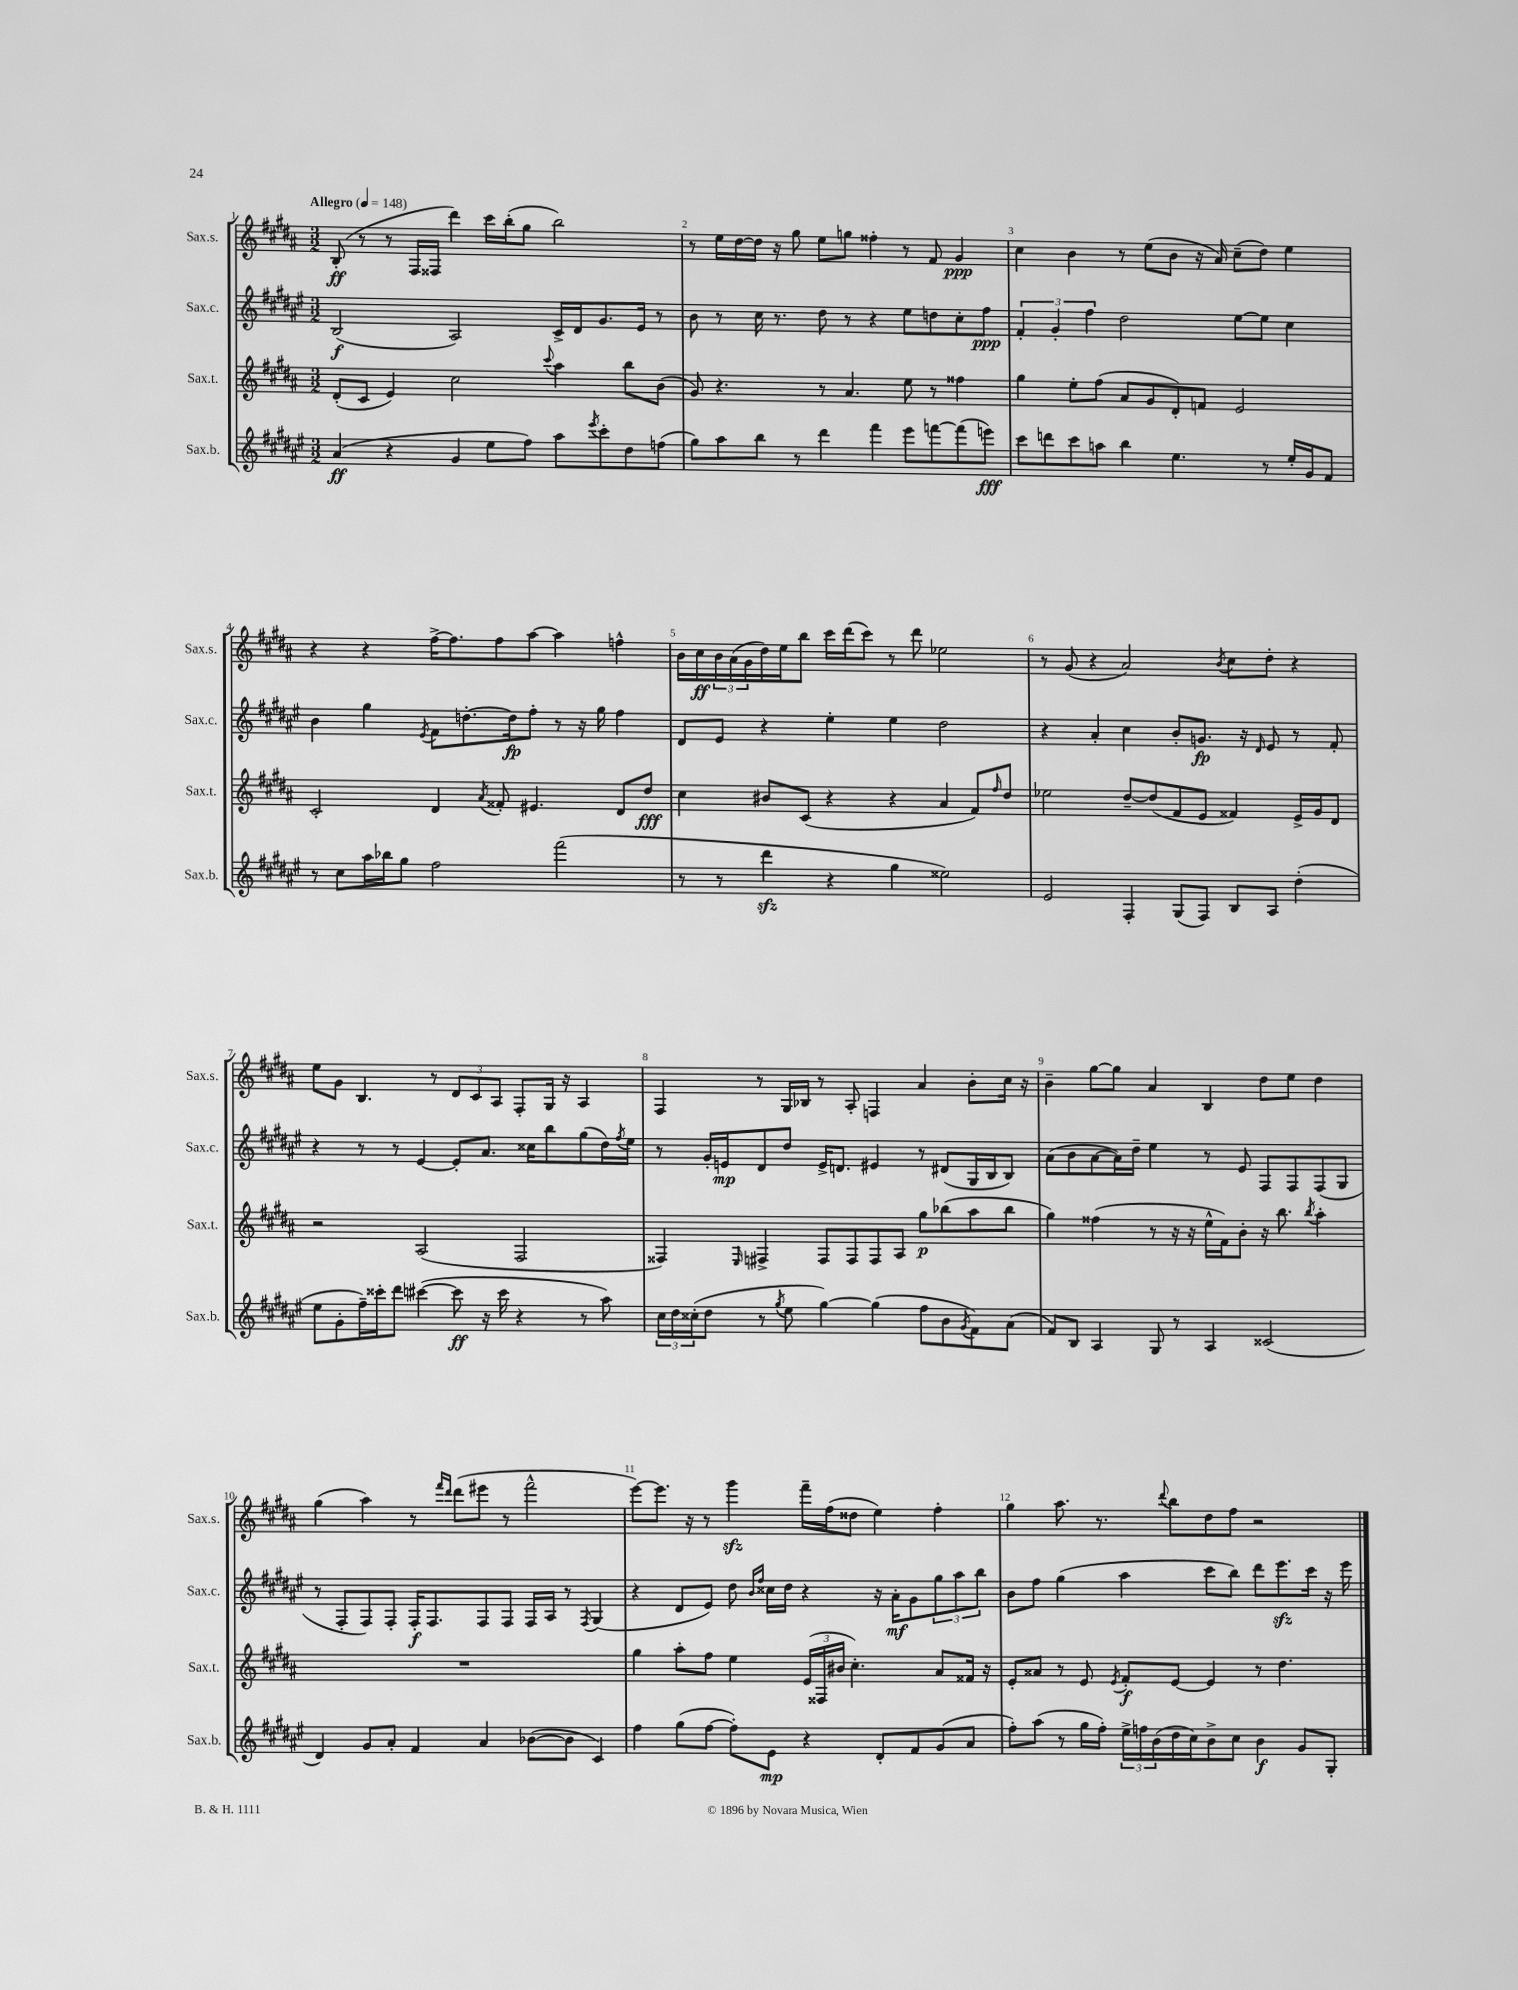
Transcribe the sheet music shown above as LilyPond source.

<<
\new StaffGroup <<
\new Staff = "s0" \with { instrumentName = "Sax.s." shortInstrumentName = "Sax.s." } {
    \clef treble \key b \major \numericTimeSignature \time 3/2 \tempo "Allegro" 4 = 148
    b8-.\ff( r8 r8 fis16 fisis16 dis'''4) cis'''16 b''16-.( gis''8 b''2) |
    r8 e''16 dis''16~ dis''16 r16 gis''8 e''8 g''8 fisis''4-. r8 fis'8 gis'4\ppp |
    cis''4 b'4 r8 e''8( b'8 r16 ais'16) cis''8--( dis''8) e''4 |
    r4 r4 fis''16~-> fis''8. fis''8 ais''8~ ais''4 f''4-^ |
    b'16 cis''16\ff \tuplet 3/2 { b'16 ais'16( gis'16 } dis''16) e''16 b''8 cis'''16 dis'''16( cis'''8) r8 dis'''8 ees''2 |
    r8 gis'8( r4 ais'2) \acciaccatura { b'8 } cis''8 dis''8-. r4 |
    e''8 gis'8 b4. r8 \tuplet 3/2 { dis'8 cis'8 ais8 } fis8-. gis16 r16 ais4 |
    fis4 r8 gis16 bes16 r8 ais8-. f4 ais'4 b'8-. cis''16 r16 |
    b'4-- gis''8~ gis''8 ais'4 b4 dis''8 e''8 dis''4 |
    gis''4( ais''4) r8 \grace { fis'''16 dis'''16 } dis'''8( eis'''8 r8 fis'''2-^ |
    e'''8~) e'''8. r16 r8 gis'''4\sfz fis'''16-- fis''16( disis''8 e''4) fis''4-. |
    gis''4 ais''8. r8. \appoggiatura { dis'''8 } b''8 dis''8 fis''8 r2 \bar "|." |
}
\new Staff = "s1" \with { instrumentName = "Sax.c." shortInstrumentName = "Sax.c." } {
    \clef treble \key fis \major \numericTimeSignature \time 3/2
    b2\f( ais2) cis'16-> dis'16 gis'8. eis'16 r8 |
    b'8 r8 cis''16 r8. dis''8 r8 r4 eis''8 d''8 cis''8-. fis''8\ppp |
    \tuplet 3/2 { fis'4-. gis'4-. fis''4 } dis''2 eis''8~ eis''8 cis''4 |
    b'4 gis''4 \acciaccatura { eis'8 } fis'8 d''8.~-. d''16\fp fis''8-. r8 r16 gis''16 fis''4 |
    dis'8 eis'8 r4 eis''4-. eis''4 dis''2 |
    r4 ais'4-. cis''4 b'8-. g'8.\fp r16 \grace { dis'16 } eis'8 r8 fis'8-. |
    r4 r8 r8 eis'4~ eis'8-. ais'8. cisis''16 b''8 gis''8( dis''16) \acciaccatura { fis''8 } eis''16 |
    r8 gis'16-. e'16\mp dis'8 dis''8 e'16-> d'8. eis'4 r8 dis'8( gis16 b16 b8) |
    ais'8( b'8 ais'8~ ais'16) dis''16-- eis''4 r8 eis'8 fis8 fis8 fis8( gis8 |
    r8 fis8-. fis8) fis8-. fis16-.\f fis8. fis8 fis8 fis16 ais16 r8 \acciaccatura { fis8 } gis4( |
    r4 dis'8 eis'8) dis''8 \grace { b'16 fis''16 } cisis''16 dis''16 r4 r16 ais'16-.\mf gis'8 \tuplet 3/2 { gis''8 ais''8 b''8 } |
    b'8 fis''8 gis''4( ais''4 cis'''8 b''8) dis'''8 eis'''8.\sfz cis'''16 r16 eis'''16 \bar "|." |
}
\new Staff = "s2" \with { instrumentName = "Sax.t." shortInstrumentName = "Sax.t." } {
    \clef treble \key b \major \numericTimeSignature \time 3/2
    dis'8-.( cis'8 e'4) cis''2 \appoggiatura { cis'''8 } ais''4 b''8 b'8( |
    gis'8) r4. r8 ais'4. e''8 r8 fisis''4 |
    gis''4 e''8-. fis''8( ais'8 gis'8 dis'8-.) f'8 e'2 |
    cis'2-. dis'4 \acciaccatura { ais'8 } fisis'8-. eis'4. dis'8 dis''8\fff |
    cis''4 bis'8 cis'8( r4 r4 ais'4 fis'8) \grace { fis''16 } dis''8 |
    ees''2 dis''8~-- dis''8( fis'8 e'8 fisis'4) e'16-> gis'16 dis'8 |
    r2 ais2( fis2 |
    fisis4) \grace { e16 } fis4-> fis8 fis8 fis8 ais8 gis''8\p bes''8( ais''8 bes''8 |
    gis''4) fisis''4( r8 r16 r16 e''16-^ fis'16) b'8-. r16 b''8. \acciaccatura { b''8 } ais''4-. |
    R1. |
    gis''4 ais''8-. fis''8 e''4 \tuplet 3/2 { e'16( fisis16 bis'16 } cis''4.-.) ais'8 fisis'16 r16 |
    e'8-. aisis'8 r8 e'8 \acciaccatura { e'8 } fis'8-.\f e'8~ e'4 r8 dis''4. \bar "|." |
}
\new Staff = "s3" \with { instrumentName = "Sax.b." shortInstrumentName = "Sax.b." } {
    \clef treble \key fis \major \numericTimeSignature \time 3/2
    ais'4\ff( r4 gis'4 eis''8 fis''8) ais''8 \acciaccatura { eis'''8 } cis'''8-. dis''8 f''8( |
    gis''8) ais''8 b''8 r8 dis'''4 fis'''4 eis'''8 f'''8~ f'''8( e'''8\fff) |
    cis'''8 d'''8 cis'''8 a''8 b''4 eis''4. r8 eis''16-. gis'16 fis'8 |
    r8 cis''8 ais''16 bes''16 gis''8 fis''2 fis'''2( |
    r8 r8 dis'''4\sfz r4 gis''4 eisis''2) |
    eis'2 fis4-. gis8( fis8) b8 ais8 dis''4-.( |
    eis''8 gis'8-. fis''16--) cisis'''16-. dis'''8 cis'''4~( cis'''8\ff r16 cis'''16 r4 r8 ais''8) |
    \tuplet 3/2 { cis''16 dis''16 cisis''16-.( } dis''8 r8 \acciaccatura { gis''8 } eis''8 gis''4~) gis''4( fis''8 b'8 \acciaccatura { gis'8 } fis'8) ais'8( |
    fis'8) b8 ais4 gis8 r8 ais4 cisis'2( |
    dis'4) gis'8 ais'8-. fis'4 ais'4 bes'8~( bes'8 cis'4) |
    fis''4 gis''8( fis''8~ fis''8-.) eis'8\mp r4 dis'8-. fis'8 gis'8( ais'8 |
    fis''8-.) ais''8( r8 gis''16 fis''16-.) \tuplet 3/2 { eis''16-> f''16 b'16( } dis''16 cis''16) b'8-> cis''8 b'4\f gis'8 gis8-. \bar "|." |
}
>>
>>
\layout { \context { \Score \override BarNumber.break-visibility = ##(#f #t #t) barNumberVisibility = #all-bar-numbers-visible } }
